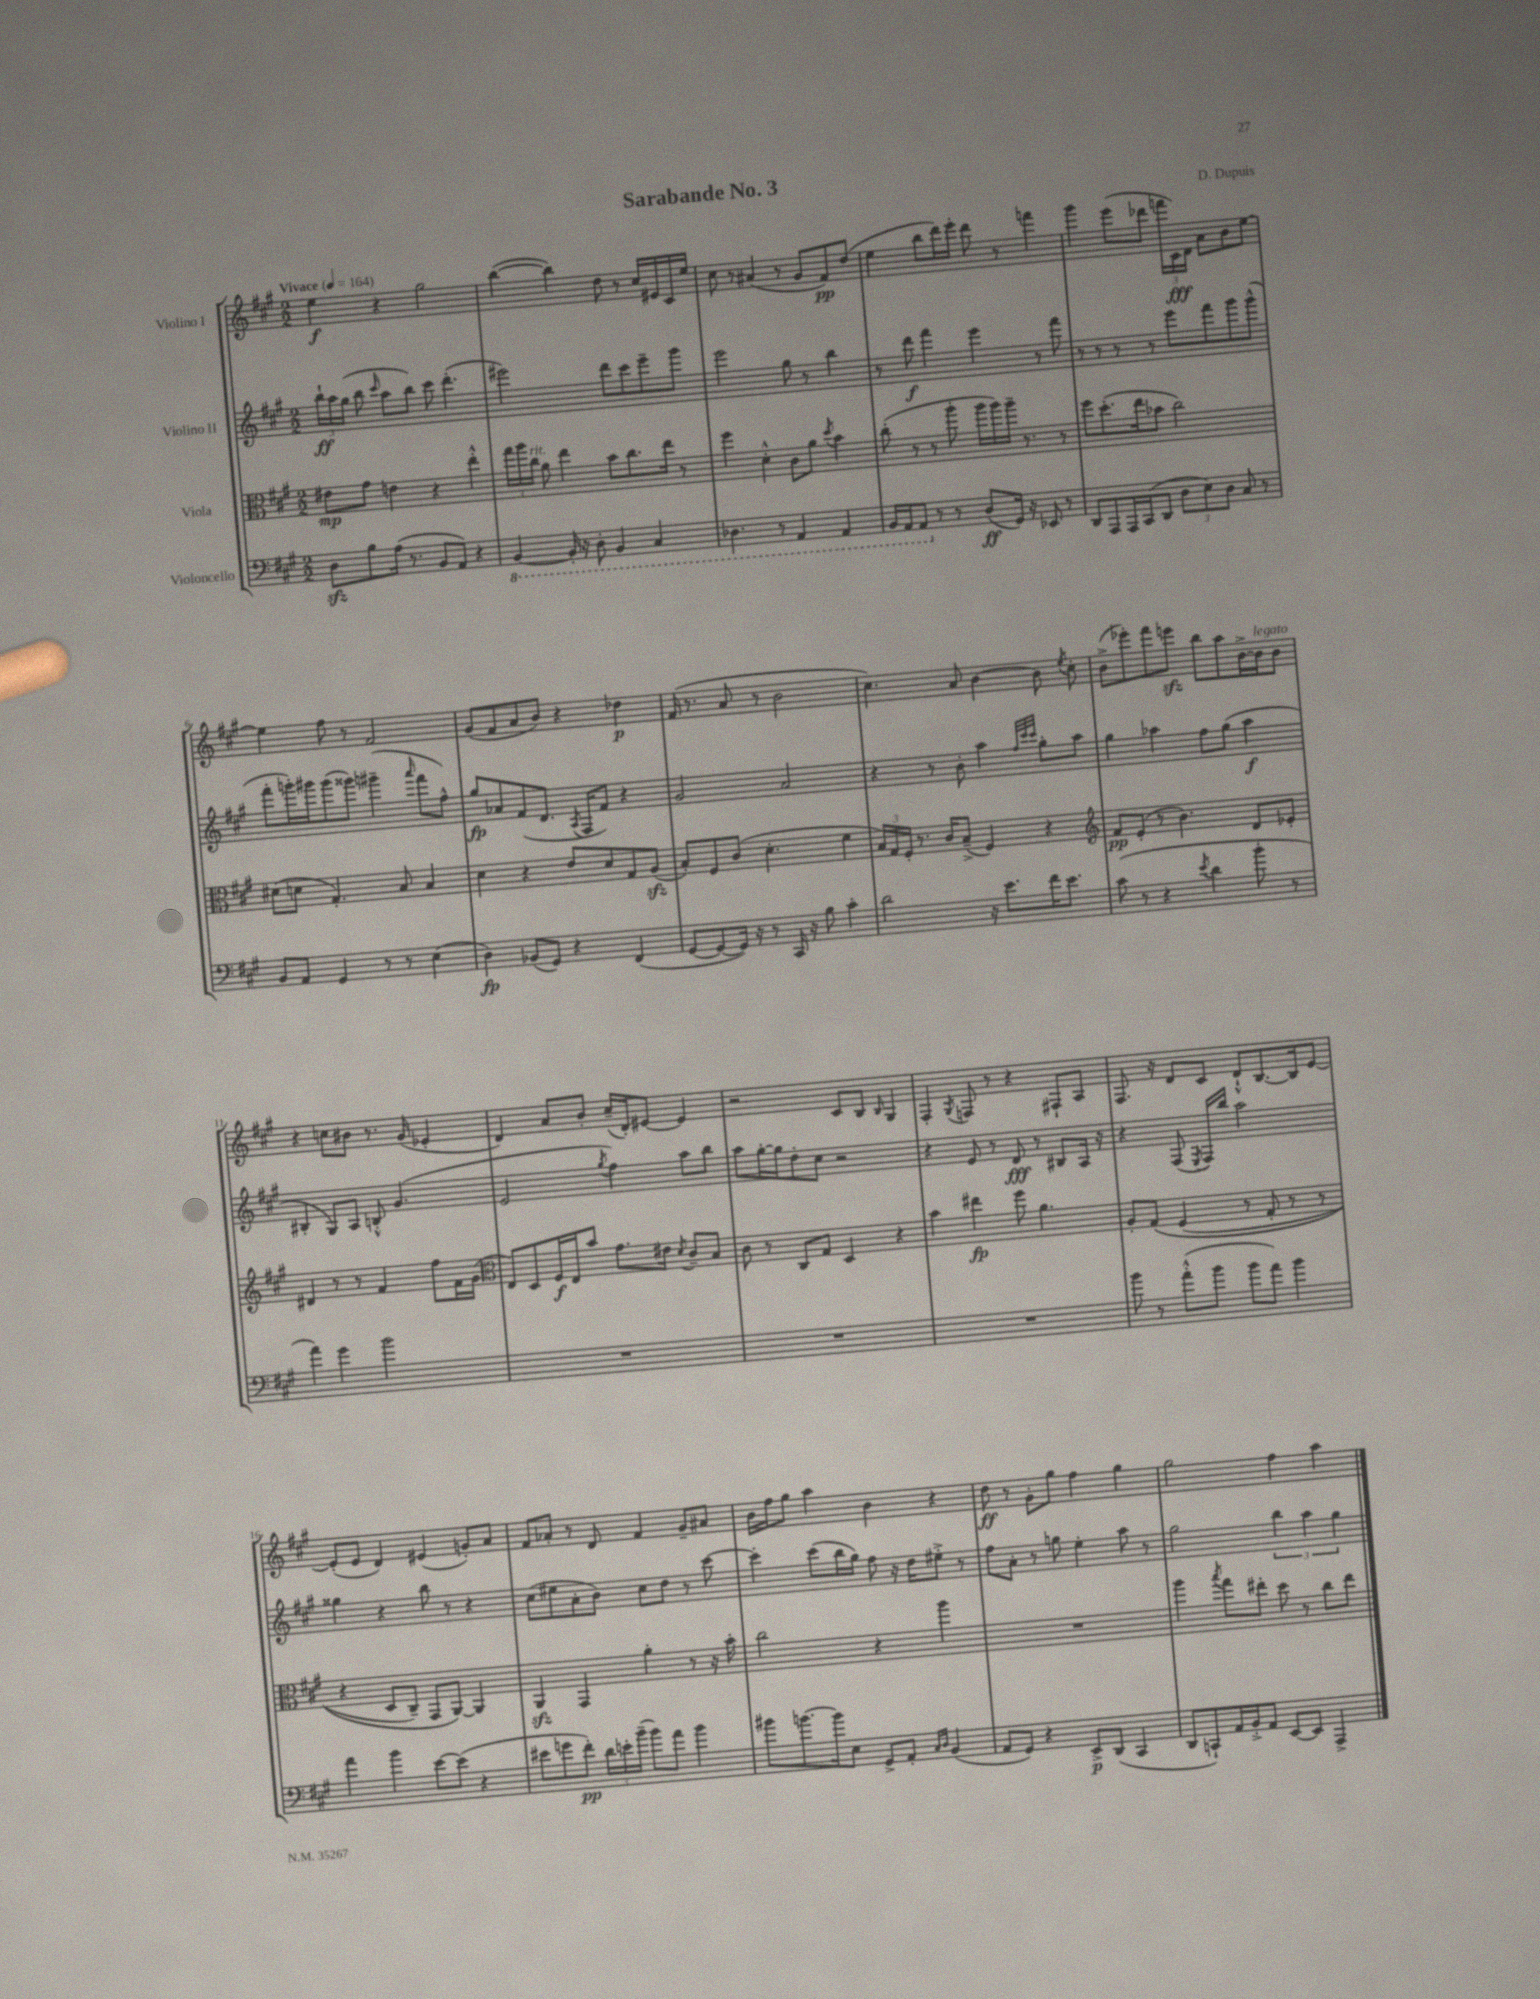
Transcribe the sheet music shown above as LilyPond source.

\header { title = "Sarabande No. 3" composer = "D. Dupuis" }
<<
\new StaffGroup <<
\new Staff = "s0" \with { instrumentName = "Violino I" } {
    \clef treble \key a \major \numericTimeSignature \time 2/2 \tempo "Vivace" 4 = 164
    \autoBeamOff e''4\f r4 gis''2 |
    b''4~( b''4) d''8 r8 cis''16[ eis'16 cis'16 e''16] |
    cis''8 r8 ais'4( r8 gis'8[ fis'8\pp) d''8]( |
    e''4 b''8[ d'''16) e'''16]-. d'''8 r8 f'''4 |
    gis'''4 e'''8[( des'''8] \tuplet 3/2 { f'''16[ cis'16\fff) d'16] } a'8[ b'8 e''8]~ |
    e''4 fis''8 r8 fis'2 |
    gis'8[( fis'8 a'8 b'8]) r4 des''4\p |
    fis'16( r8. a'8 r8 b'2 |
    cis''4.) a'8 b'4~ b'8 \acciaccatura { e''8 } cis''8-. |
    b'8[->( ees'''8-.) fis'''8 e'''8]\sfz b''8[ a''8 b'16~-> b'16^\markup { \italic "legato" } b'8] |
    r4 c''8[ bis'8] r8. gis'16( ees'4-. |
    d'4) a'8[ b'8]-. cis''16[--( d'16-.) eis'8]~ eis'4 |
    r2 cis'8[ b8] \grace { b16 } gis4 |
    fis4-. \acciaccatura { gis8 } f8 r8 r4 fis8[-! a8] |
    fis8. r16 d'8[ cis'8] d'8[-!-^ b8.~ b16 e'8]~ |
    e'8[-.( e'8] d'4) eis'4( g'8[-.) a'8] |
    fis'8[ aes'8]-. r8 d'8 fis'4 gis'8[-- ais'8] |
    b'16[ fis''16 gis''8] a''4 b'4 r4 |
    d''8\ff r8 gis'8[-. gis''8] fis''4 gis''4 |
    gis''2 fis''4 a''4 \bar "|." |
}
\new Staff = "s1" \with { instrumentName = "Violino II" } {
    \clef treble \key a \major \numericTimeSignature \time 2/2
    \autoBeamOff \tuplet 3/2 { b''16[-!\ff a''16 gis''16]( } b''8 \grace { cis'''16 } a''8[ b''8]) cis'''8 d'''4.-.( |
    eis'''2) d'''8[ cis'''8 eis'''8-- gis'''8] |
    e'''2 gis''8 r8 b''4 |
    r8 d'''8\f fis'''4 e'''4 r8 fis'''8 |
    r8 r8 r8 r8 e'''8[ fis'''8 gis'''8 gis'''8]-^( |
    fis'''8[-. g'''16-.) gis'''16 gis'''8( gisis'''8]) gis'''4--( \grace { a'''16 } fis'''8[ fis''8]-^) |
    gis''8[\fp aes'8 fis'8( d'8.] \acciaccatura { a8 } fis16[ fis'8]) r4 |
    gis'2 a'2 |
    r4 r8 b'8-. a''4 \grace { fis''32[ cis'''32 cis'''32] } gis''8[-. a''8] |
    gis''4 aes''4 fis''8[ gis''8]( aes''4\f |
    bis4-. gis8[) a8] b8-.-^ gis'4.( |
    e'2 \acciaccatura { gis''8 } fis''4) a''8[ b''8] |
    a''8[ gis''16~-. gis''16 d''8-. cis''8] r2 |
    r4 e'8 r8 d'8\fff r8 bis8[ a16] r16 |
    r4 fis8( \acciaccatura { e8 } fis16[) b''16] a''2 |
    gisis''4 r4 b''8 r8 r4 |
    cis''8[( eis''8 a'8-. b'8]) cis''8[ d''8] r8 cis'''8~ |
    cis'''4-. cis'''8[( b''16 gis''16]) fis''8 r16 d''16[ eis''8]-.-> r8 |
    fis''8[ a'8]-. r8 g''8 e''4-. a''8 r8 |
    gis''2 \tuplet 3/2 { b''4 a''4 gis''4 } \bar "|." |
}
\new Staff = "s2" \with { instrumentName = "Viola" } {
    \clef alto \key a \major \numericTimeSignature \time 2/2
    \autoBeamOff eis'8[\mp gis'8] e'4 r4 e''4-.-^ |
    \tuplet 3/2 { gis''16[ a''16 cis''16]^\markup { \italic "rit." } } a'8 e''4 b'8[ cis''8. e''16] r8 |
    fis''4 d'4-.-^ cis'8[ a'8] \acciaccatura { d''8 } b'4 |
    cis''8-.( r8 r8 a''8-. a''16[ a''16) a''16]-- r8. r8 |
    fis''8[ d''8.-.( e''16 bes'8] cis''2) |
    dis'8[( d'8] gis4.-.) b8 b4 |
    d'4 r4 e'8[ d'8 gis8 a8]\sfz( |
    b8[-.) fis8 cis'8]( d'4.-. fis'4 |
    \tuplet 3/2 { b16[) gis16 fis16]-. } r8. cis'16[ b8]--->( fis4) r4 |
    \clef treble fis'8[\pp e'8]-.( r8 b'4.) d'8[ ees'8]-. |
    dis'4 r8 r8 fis'4 fis''8[ fis'16 gis'16]( |
    \clef alto e8[) d8 fis16\f e16 b'8] gis'8.[ eis'16] \acciaccatura { d'8 } cis'8[-- b8] |
    cis'8 r8 cis8[ gis8] d4 r4 |
    b'4 eis''4\fp fis''8 a'4. |
    a8[-. gis8]\( fis4( r8 gis8-. r8 r8 |
    r4 d8[ cis8]--) gis,8[ a,8]~\) a,4 |
    a,4\sfz gis,4 a'4-. r8 r16 b'16-. |
    cis''2 r4 a''4 |
    R1 |
    a''4 \acciaccatura { b''8 } gis''8[ eis''8]-. d''8 r8 cis''8[ eis''8] \bar "|." |
}
\new Staff = "s3" \with { instrumentName = "Violoncello" } {
    \clef bass \key a \major \numericTimeSignature \time 2/2
    \autoBeamOff d8[\sfz b8 a16]( r8. b,8[ a,8]) r4 |
    \ottava #-1 b,,4~ b,,16-. r16 d,8-. b,,4 cis,4 |
    des,4. r8 a,,4 a,,4 |
    b,,16[ a,,16 a,,8] \ottava #0 r8 r8 d8[\ff( gis,16]) r16 ees,8 r8 |
    d,8[ a,,8 a,,16 cis,16( d,8] \tuplet 3/2 { d8[ e8) d8] } cis8 r8 |
    b,8[ a,8] gis,4 r8 r8 e4( |
    d4\fp) bes,8[( gis,8]) r4 fis,4( |
    gis,8[~ gis,8~ gis,16]) r16 r8 cis,16 r16 b8 cis'4-. |
    d'2 r16 e'8.[ fis'16 e'8.] |
    cis'8( r8 r4 \acciaccatura { e'8 } d'4 b'8-. r8 |
    a'4) gis'4 b'2 |
    R1 |
    R1 |
    R1 |
    b'8 r8 a'8[-.-^( b'8] b'8[ a'8]) b'4 |
    a'4 b'4 e'8[~ e'8]( r4 |
    eis'8[ g'8 fis'8]-.\pp) \tuplet 3/2 { d'16[ e'16-. b'16]--( } b'8[) a'8] b'4 |
    bis'8[ b'8.~ b'16 e8] gis,8[-> a,8]-. \grace { cis16[ d16] } b,4( |
    a,8[ gis,8]) r4 e,8[->\p d,8]( cis,4 |
    d,8[ c,8-!) a,16 b,16-.-> a,8] e,8[~ e,8] a,,4-> \bar "|." |
}
>>
>>
